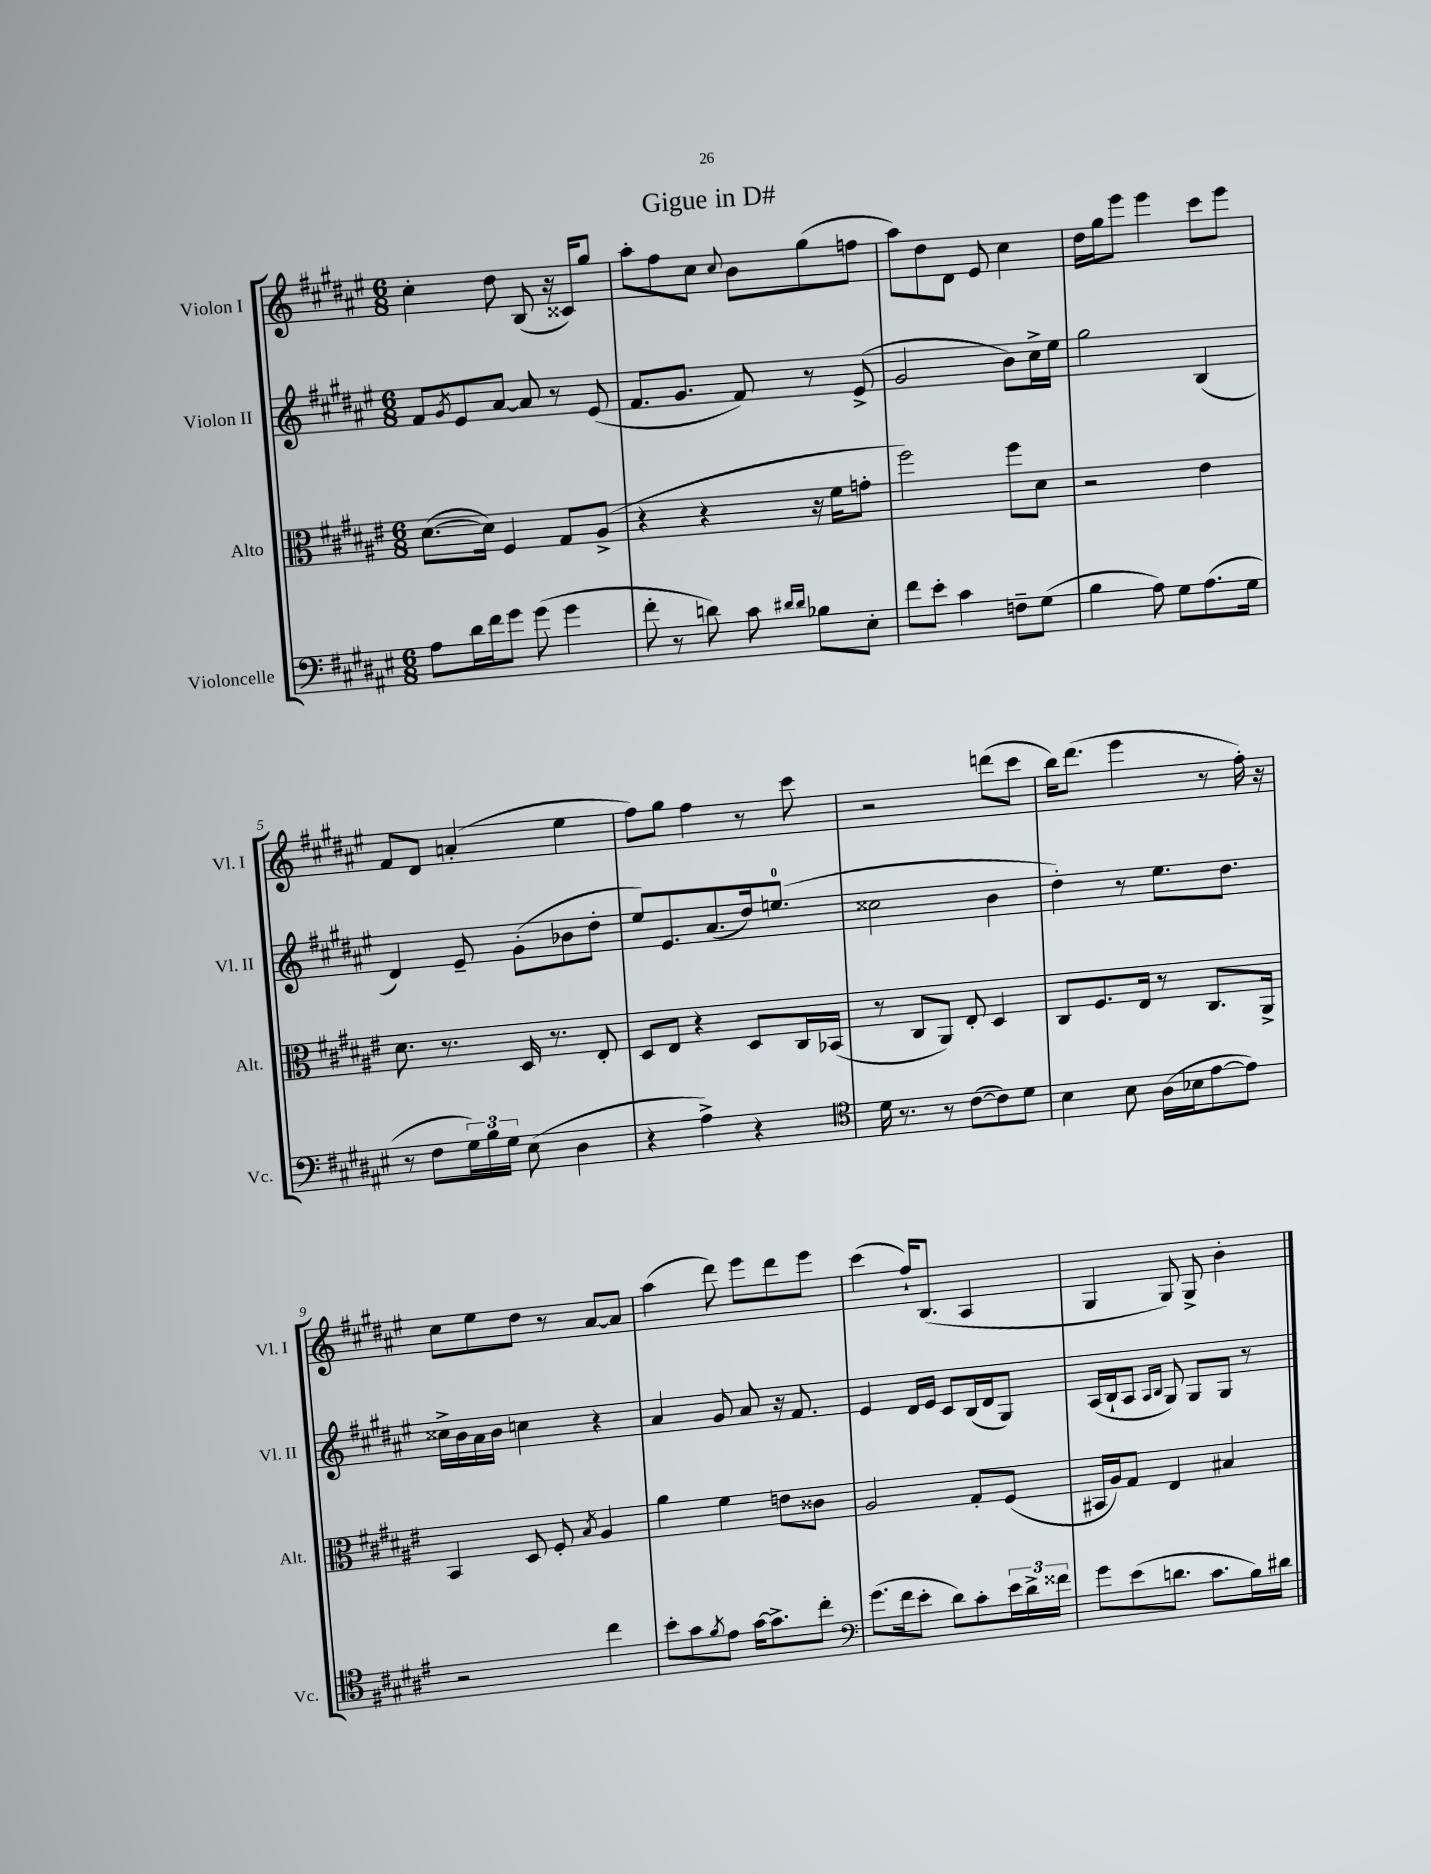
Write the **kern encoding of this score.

**kern	**kern	**kern	**kern
*staff4	*staff3	*staff2	*staff1
*clefF4	*clefC3	*clefG2	*clefG2
*k[f#c#g#d#a#e#]	*k[f#c#g#d#a#e#]	*k[f#c#g#d#a#e#]	*k[f#c#g#d#a#e#]
*M6/8	*M6/8	*M6/8	*M6/8
8A#\L	([8.d#\L	8f#/L	4cc#'\
.	.	8qg#/	.
16d#\L	.	8e#/	.
16f#\J	16d#\]Jk)	.	.
8g#\J	4F#/	[8a#/J	8dd#\
(8g#\	.	8a#/]	(8B/
4g#\	8G#/L	8r	16r
.	.	.	16c##/LK)
.	(8A#^/J	(8e#/	8gg#/J
=	=	=	=
8f#'\	4r	8.f#/L	8aa#'\L
8r	.	.	8ff#\
.	.	8.g#/J	.
8d\)	4r	.	8cc#\J
.	.	.	8qqcc#/
8c#\	.	8f#/)	8b\L
16qqd#/LL	.	.	.
16qqd#/JJ	.	.	.
8B-\L	16r	8r	(8gg#\
.	16f#\LK	.	.
8E#'\J	8g'\J	(8e#^/	8ff\J
=	=	=	=
8f#\L	2ff#\)	2g#/	8aa#\L)
8e#'\J	.	.	8dd#\
4c#\	.	.	8d#\J
.	.	.	8e#/
8F~\L	8ff#\L	8b\L)	4cc#\
(8G#\J	8d#\J	16cc#^\L	.
.	.	16ee#\JJ	.
=	=	=	=
4B\	2r	2gg#\	16dd#\LL
.	.	.	16gg#\J
.	.	.	8eee#\J
8A#\)	.	.	4eee#\
8G#\L	.	.	.
(8.A#\	4e#\	(4B/	8ccc#\L
.	.	.	8eee#\J
16G#\Jk	.	.	.
=	=	=	=
8r	8.d#\	4d#/)	8f#/L
8F#\L	.	.	8d#/J
.	8.r	.	.
24G#\L)	.	8e#~/	(4a'/
24B\	.	.	.
24G#\JJ	.	.	.
(8E#\	16D#/	(8g#'\L	.
.	8.r	.	.
4D#\	.	8b-\	4ee#\
.	8E#'/	8dd#'\J	.
=	=	=	=
4r	8D#/L	8ee#/L)	8ff#\L)
.	8E#/J	8.e#/	8gg#\J
4A#^\)	4r	.	4ff#\
.	.	(8.a#/	.
4r	8D#/L	16dd#/k)	8r
.	.	(8.ee/J	.
.	16C#/L	.	8ccc#\
.	(16BB-/JJ	.	.
=	=	=	=
*clefC4	*	*	*
16d#\	8r	2cc##\	2r
8.r	.	.	.
.	8C#/L	.	.
8r	8AA#/J)	.	.
([8c#\L	8E#'/	.	.
8c#\])	4D#/	4b\	(8ddd\L
8d#\J	.	.	8ccc#\J
=	=	=	=
4B\	8C#/L	4dd#'\)	16bb\LK)
.	.	.	(8.ddd#\J
.	8.F#/	.	.
8B\	.	8r	4eee#\
.	16E#/Jk	.	.
(16A#\LL	8r	8.ee#\L	.
16B-\J	.	.	.
[8e#\	8.C#/L	.	8r
.	.	8.dd#\J	.
8e#\]J)	.	.	16ff#'\)
.	16AA#^/Jk	.	16r
=	=	=	=
2r	4BB/	16cc##^\LL	8cc#\L
.	.	16b\	.
.	.	16a#\	8ee#\
.	.	16b\JJ	.
.	8D#/	4cc\	8dd#\J
.	8F#'/	.	8r
.	8qB/	.	.
4cc#\	4A#/	4r	[8a#/L
.	.	.	8a#/]J
=	=	=	=
8b'\L	4a#\	4a#/	(4aa#\
8g#\	.	.	.
8qf#/	.	.	.
8e#\J	4f#\	8g#/	8ddd#\)
[16g#\LK	.	8a#/	8eee#\L
8.g#^\]	.	.	.
.	8e\L	16r	8ddd#\
.	.	8.f#/	.
8cc#'\J	8c##\J	.	8eee#\J
=	=	=	=
*clefF4	*	*	*
(8.g#\L	2A#/	4e#/	(4ccc#\
16f#\k	.	.	.
8e#'\J	.	16d#/LL	16ff#`/LK)
.	.	16e#/JJ	(8.B/J
8d#\L)	.	8c#/L	.
8c#'\	8G#'/L	(16B/L	4A#/
.	.	16d#/J	.
24e#\L	(8F#/J	8G#/J)	.
24d#^\	.	.	.
24f##\JJ	.	.	.
=	=	=	=
8g#\L	16BB#/LL	(16A#/LL	4G#/
.	16A#/J)	16B`/J	.
(8e#\	8G#/J	8A#/J	.
.	.	16qqA#/LL	.
.	.	16qqB/JJ	.
8.d\J	4E#/	8G#/)	8G#/)
.	.	8G#/L	8G#^/
8.c#\L	.	.	.
.	4B#/	8G#/J	4b'\
16B\L)	.	8r	.
16d#\JJ	.	.	.
==	==	==	==
*-	*-	*-	*-
